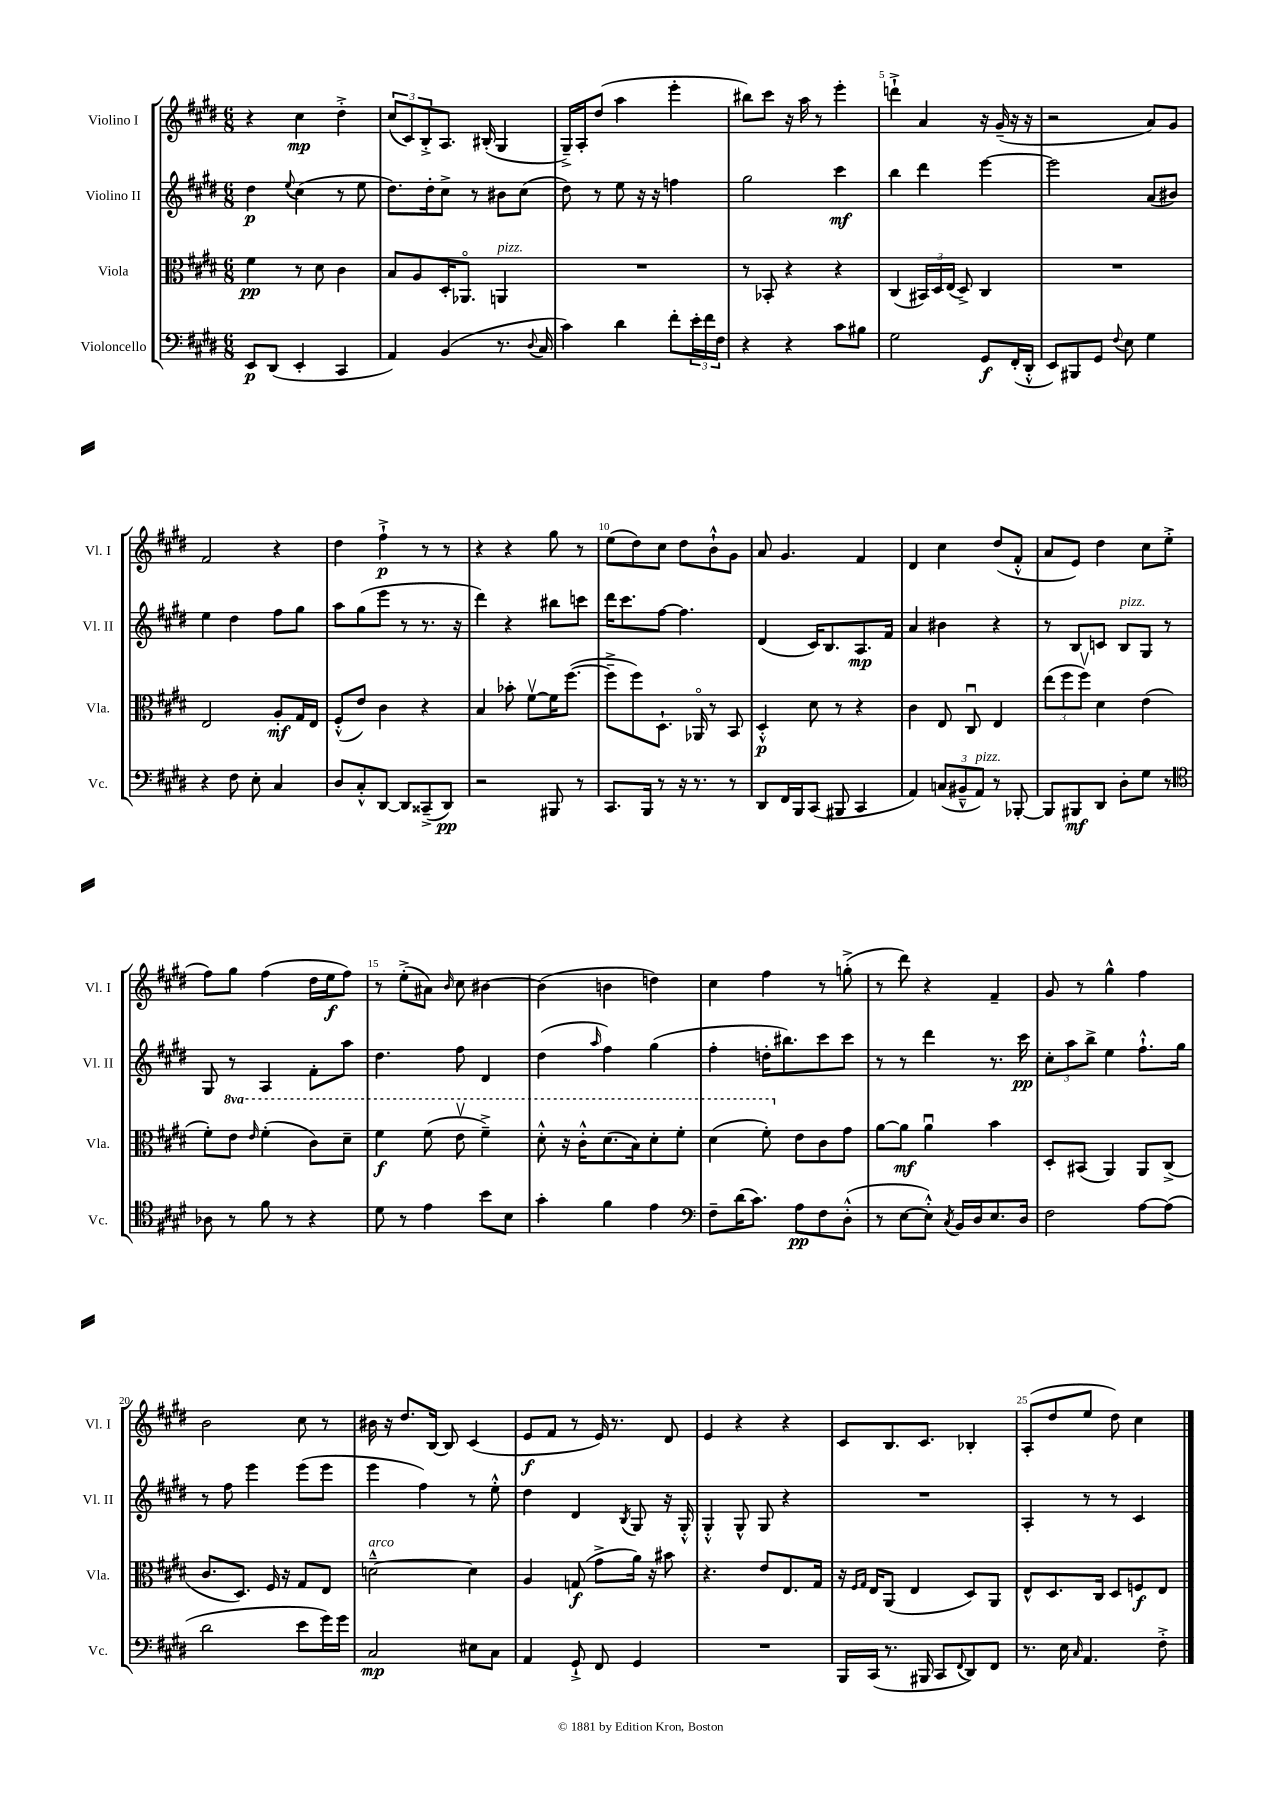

**kern	**kern	**kern	**kern
*staff4	*staff3	*staff2	*staff1
*clefF4	*clefC3	*clefG2	*clefG2
*k[f#c#g#d#]	*k[f#c#g#d#]	*k[f#c#g#d#]	*k[f#c#g#d#]
*M6/8	*M6/8	*M6/8	*M6/8
8EE/L	4f#\	4dd#\	4r
(8DD#/J	.	.	.
.	.	8qqee/	.
4EE'/	8r	(4cc#\	4cc#\
.	8d#\	.	.
4CC#/	4c#\	8r	4dd#'^\
.	.	8ee\	.
=	=	=	=
4AA/)	8B/L	8.dd#\L)	(12cc#/L
.	.	.	12c#/)
.	8A/	.	.
.	.	.	12B'^/
.	.	16dd#'\k	.
(4BB/	16D#'/K	8cc#^\J	8.A/J
.	8.AA-o/J	.	.
.	.	8r	.
.	.	.	(16B#'/
8.r	4AA/	8b#\L	4G#/
.	.	(8cc#\J	.
8qqD#/	.	.	.
16C#/	.	.	.
=	=	=	=
4c#\)	2.r	8dd#\)	16G#~^/LL)
.	.	.	16A'/J
.	.	8r	(8dd#/J
4d#\	.	8ee\	4aa\
.	.	16r	.
.	.	16r	.
8f#'\L	.	4ff\	4eee'\
24e'\L	.	.	.
24f#\	.	.	.
24F#\JJ	.	.	.
=	=	=	=
4r	8r	2gg#\	8bb#\L)
.	8BB-'/	.	8ccc#\J
4r	4r	.	16r
.	.	.	16aa\
.	.	.	8r
8c#\L	4r	4ccc#\	4eee'\
8B#\J	.	.	.
=	=	=	=
2G#\	(4C#/	4bb\	4ddd`^\
.	24BB#/LL)	4ddd#\	4a/
.	24D#/	.	.
.	(24E/JJ	.	.
.	8D#^/)	.	.
8GG#/L	4C#/	[4eee\	16r
.	.	.	(16g#~/
(16FF#'/L	.	.	16r
16DD#'^^/JJ	.	.	16r
=	=	=	=
8EE/L)	2.r	2eee\]	2r
8BBB#/	.	.	.
8GG#/J	.	.	.
8qqF#/	.	.	.
8E\	.	.	.
4G#\	.	(8a/L	8a/L)
.	.	8b#/J)	8g#/J
=	=	=	=
4r	2E/	4ee\	2f#/
8F#\	.	4dd#\	.
8E'\	.	.	.
4C#/	8A'/L	8ff#\L	4r
.	16G#/L	8gg#\J	.
.	16E/JJ	.	.
=	=	=	=
8D#/L	(8F#'^^/L	8aa\L	4dd#\
8C#'^^/	8e/J)	(8gg#\	.
[8DD#/J	4c#\	8eee\J	4ff#`^\
8DD#/]L	.	8r	.
(8CC##~^/	4r	8.r	8r
8DD#/J)	.	.	8r
.	.	16r	.
=	=	=	=
2r	4B/	4ddd#\)	4r
.	8b-'\	4r	4r
.	[8f#v\L	.	.
8BBB#/	16f#\]K	8bb#\L	8gg#\
.	([8.ff#\J	.	.
8r	.	8ccc\J	8r
=	=	=	=
8.CC#/L	8ff#~^\]L	16ddd#\LK	(8ee\L
.	.	8.ccc#\	.
.	8ff#\)	.	8dd#\)
16BBB/Jk	.	.	.
8r	8.D#`\J	[8ff#\J	8cc#\J
16r	.	4.ff#\]	8dd#\L
8.r	16AA-o/	.	.
.	8r	.	8b`^^\
8r	8BB/	.	8g#\J
=	=	=	=
8DD#/L	4D#'^^/	(4d#/	8a/
16FF#/L	.	.	4.g#/
16BBB/J	.	.	.
(8CC#/J	8d#\	16c#/LK)	.
.	.	8.B/	.
8BBB#/	8r	.	.
4CC#/	4r	8.A/	4f#/
.	.	16f#/Jk	.
=	=	=	=
4AA/)	4c#\	4a/	4d#/
(12C/L	8E/	4b#\	4cc#\
12BB#~^^/	.	.	.
.	8C#u/	.	.
12AA/J)	.	.	.
8r	4E/	4r	(8dd#/L
[8BBB-'/	.	.	8f#'^^/J
=	=	=	=
8BBB-/]L	(12ee\L	8r	8a/L
.	12ff#\	.	.
8BBB#/	.	8B/L	8e/J)
.	12ff#v\J)	.	.
8DD#/J	4d#\	8c/J	4dd#\
8D#'\L	.	8B/L	.
8G#\J	(4e\	8G#/J	8cc#\L
8r	.	8r	(8ee'^\J
=	=	=	=
*clefC4	*	*	*
8A-\	8f#'\L)	8G#/	8ff#\L)
8r	8ee\J	8r	8gg#\J
.	16qqee/	.	.
8f#\	(4ff#'\	4A/	(4ff#\
8r	.	.	.
4r	8cc#\L)	8f#'\L	16dd#\LL
.	.	.	16ee\J
.	8dd#~\J	8aa\J	8ff#\J)
=	=	=	=
8d#\	4ff#\	4.dd#\	8r
8r	.	.	(8ee'^\L
4e\	(8ff#\	.	8a#\J)
.	.	.	16qqb/
.	8eev\	8ff#\	8cc#\
8b\L	4ff#~^\)	4d#/	[4b#\
8B\J	.	.	.
=	=	=	=
4g#'\	8dd#'^^\	(4dd#\	(4b#\]
.	16r	.	.
.	16cc#'^^\LK	.	.
.	.	16qqaa/	.
4f#\	(8.dd#\	4ff#\)	4b\
.	16b\k)	.	.
4e\	8dd#'\	(4gg#\	4dd\)
.	8ff#'\J	.	.
=	=	=	=
*clefF4	*	*	*
8F#~\L	(4dd#\	4ff#'\	4cc#\
(16d#\K	.	.	.
8.c#\J)	.	.	.
.	8ff#'\)	16dd'\LK	4ff#\
.	.	8.bb#\)	.
8A\L	8e\L	.	.
8F#\	8c#\	8ccc#\	8r
(8D#'^^\J	8g#\J	8ccc#\J	(8gg'^\
=	=	=	=
8r	[8a\L	8r	8r
[8E\L	8a\]J	8r	8ddd#\)
8E'^^\]J)	4au\	4ddd#\	4r
8qC#/	.	.	.
16BB/LL	.	.	.
16D#/J	.	.	.
8.E/	4b\	8.r	4f#~/
16D#/Jk	.	16ccc#\	.
=	=	=	=
2F#\	8D#'/L	12cc#'\L	8g#/
.	.	12aa\	.
.	(8BB#/J	.	8r
.	.	12bb^\J	.
.	4AA/)	4ee\	4gg#^^\
[8A\L	8AA/L	8.ff#`^^\L	4ff#\
(8A\]J	(8C#^/J	.	.
.	.	16gg#\Jk	.
=	=	=	=
2d#\	8.c#/L	8r	2b\
.	.	8ff#\	.
.	8.D#/J)	.	.
.	.	4eee\	.
.	16F#/	.	.
.	16r	.	.
8e\L	8G#/L	(8eee\L	8cc#\
16g#\L)	8E/J	8eee\J	8r
16g#\JJ	.	.	.
=	=	=	=
2C#/	[2d~^^\	4eee\	16b#\
.	.	.	16r
.	.	.	8.dd#/L
.	.	4ff#\)	.
.	.	.	[16B/Jk
.	.	.	8B/]
8E#\L	4d\]	8r	(4c#/
8C#\J	.	8ee'^^\	.
=	=	=	=
4AA/	4A/	4dd#\	8e/L
.	.	.	8f#/J
8GG#`^/	(8G/	4d#/	8r
8FF#/	8g#^\L	.	16e/)
.	.	.	8.r
.	.	8qB/	.
4GG#/	16a\Jk)	8G#/	.
.	16r	.	.
.	8b#\	16r	8d#/
.	.	16G#'^^/	.
=	=	=	=
2.r	4.r	4G#'^^/	4e/
.	.	8G#^^/	4r
.	8e/L	8G#/	.
.	8.E/	4r	4r
.	16G#/Jk	.	.
=	=	=	=
16BBB/LL	16r	2.r	8c#/L
.	16qqF#/LL	.	.
.	16qqG#/JJ	.	.
(16CC#/JJ	16E/LK	.	.
8.r	(8AA/J	.	8.B/
.	4E/	.	.
16BBB#/	.	.	8.c#/J
8CC#/L	.	.	.
8qqFF#/	.	.	.
8DD#/)	8D#/L)	.	4B-'/
8FF#/J	8AA/J	.	.
=	=	=	=
8.r	8E^^/L	4A'/	(8A'/L
.	8.D#/	.	8dd#/
16E\	.	.	.
16qqC#/	.	.	.
4.AA/	.	8r	8ee/J
.	16C#/Jk	.	.
.	8D#/L	8r	8dd#\)
.	8F/	4c#/	4cc#\
8F#'^\	8E/J	.	.
==	==	==	==
*-	*-	*-	*-
